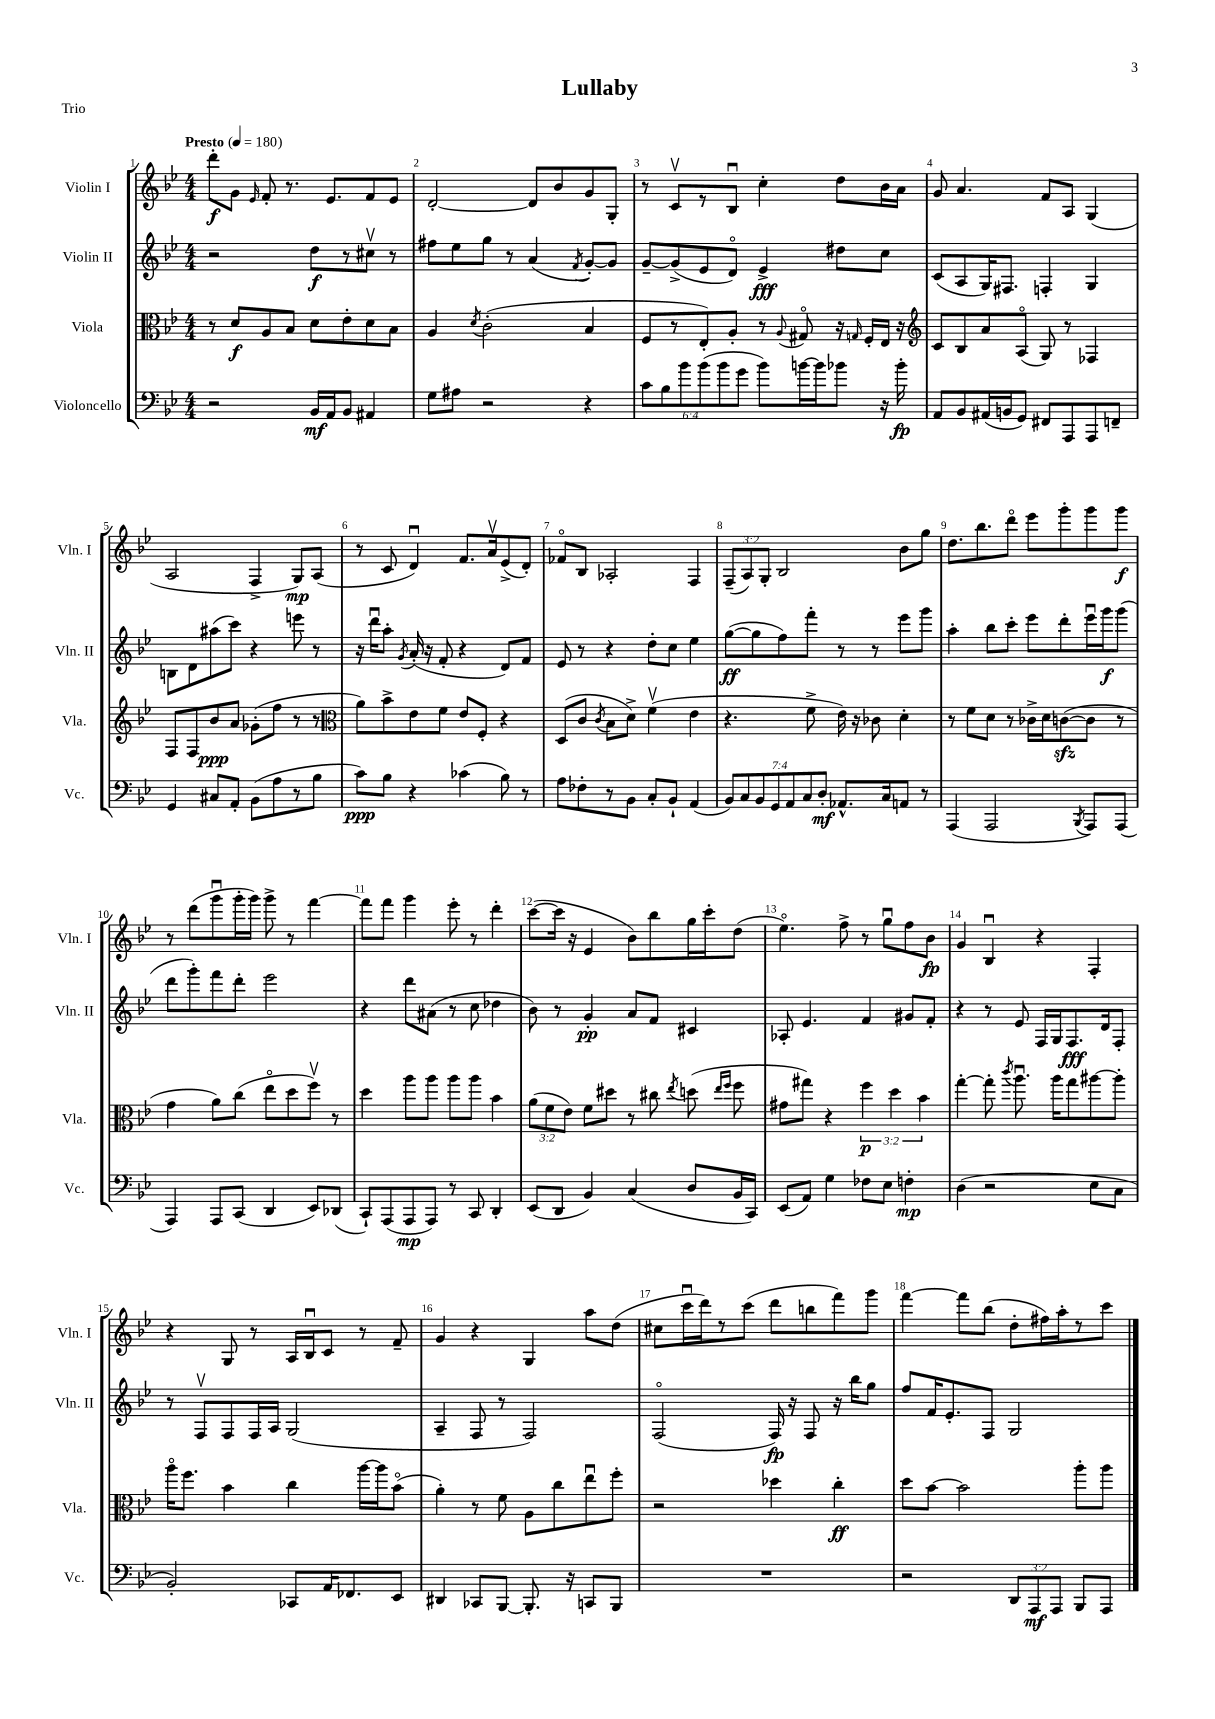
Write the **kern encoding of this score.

**kern	**dynam	**kern	**dynam	**kern	**dynam	**kern	**dynam
*part4	*part4	*part3	*part3	*part2	*part2	*part1	*part1
*staff4	*staff4	*staff3	*staff3	*staff2	*staff2	*staff1	*staff1
*I"Violoncello	*	*I"Viola	*	*I"Violin II	*	*I"Violin I	*
*I'Vc.	*	*I'Vla.	*	*I'Vln. II	*	*I'Vln. I	*
*clefF4	*	*clefC3	*	*clefG2	*	*clefG2	*
*k[b-e-]	*	*k[b-e-]	*	*k[b-e-]	*	*k[b-e-]	*
*M4/4	*	*M4/4	*	*M4/4	*	*M4/4	*
*MM180	*	*MM180	*	*MM180	*	*MM180	*
=1	=1	=1	=1	=1	=1	=1	=1
!	!	!	!	!	!	!LO:TX:a:B:t=Presto	!
2r	.	8r	.	2r	.	8ddd'\L	f
.	.	8d/L	f	.	.	8g\J	.
.	.	.	.	.	.	16qqe-/	.
.	.	8A/	.	.	.	8f'/	.
.	.	8B-/J	.	.	.	8.r	.
16BB-/LL	mf	8d\L	.	8dd\L	f	.	.
16AA/J	.	.	.	.	.	8.e-/L	.
8BB-/J	.	8e-'\	.	8r	.	.	.
4AA#X/	.	8d\	.	8cc#Xv\J	.	8f/	.
.	.	8B-\J	.	8r	.	8e-/J	.
=2	=2	=2	=2	=2	=2	=2	=2
8G\L	.	4A/	.	8ff#X\L	.	[2d'/	.
8A#X\J	.	.	.	8ee-\	.	.	.
.	.	8qd/	.	.	.	.	.
2r	.	(2c'\	.	8gg\J	.	.	.
.	.	.	.	8r	.	.	.
.	.	.	.	(4a/	.	8d/L]	.
.	.	.	.	.	.	8b-/	.
.	.	.	.	8qf/	.	.	.
4r	.	4B-/	.	[8g'/L)	.	8g/	.
.	.	.	.	8g/J]	.	8G'/J	.
=3	=3	=3	=3	=3	=3	=3	=3
12c\L	.	8F/L	.	[8g~/L	.	8r	.
12B-\	.	.	.	.	.	.	.
.	.	8r	.	(8g^/]	.	8cv/L	.
12b-\	.	.	.	.	.	.	.
(12b-\	.	8E-'/)	.	8e-/	.	8r	.
12b-\	.	.	.	.	.	.	.
.	.	8A'/J	.	8d/J)	.	8B-u/J	.
12g\J	.	.	.	.	.	.	.
8b-\L)	.	8r	.	4e-^/	fff	4cc'\	.
.	.	8qqA/	.	.	.	.	.
[16bn\L	.	8G#X/	.	.	.	.	.
16b\J]	.	.	.	.	.	.	.
8b-X\J	.	16r	.	8dd#X\L	.	8dd\L	.
.	.	16qqGn/	.	.	.	.	.
.	.	16F'/LL	.	.	.	.	.
16r	.	16E-/JJ	.	8cc\J	.	16b-\L	.
16b-'\	fp	16r	.	.	.	16a\JJ	.
=4	=4	=4	=4	=4	=4	=4	=4
*	*	*clefG2	*	*	*	*	*
8AA/L	.	8c/L	.	(8c/L	.	8g/	.
8BB-/	.	8B-/	.	8A/	.	4.a/	.
(16AA#X/L	.	8a/	.	16G/K)	.	.	.
16BBn/J	.	.	.	8.F#X/J	.	.	.
8GG/J)	.	(8A/J	.	.	.	.	.
8FF#X/L	.	8G/)	.	4Fn'/	.	8f/L	.
8AAA/	.	8r	.	.	.	8A/J	.
8AAA/	.	4F-X/	.	4G/	.	(4G/	.
8FFn~/J	.	.	.	.	.	.	.
!!LO:LB:g=z
=5	=5	=5	=5	=5	=5	=5	=5
4GG/	.	8F/L	.	8Bn\L	.	2A/	.
.	.	8F/	.	8d\	.	.	.
8C#X/L	.	8b-/	ppp	(8aa#X\	.	.	.
8AA'/J	.	8a/J	.	8ccc\J)	.	.	.
(8BB-\L	.	(8g-X'\L	.	4r	.	4F^/	.
8A\	.	8ff\J	.	.	.	.	.
8r	.	8r	.	8eeen\	.	8G/L)	mp
8B-\J	.	8r	.	8r	.	(8A/J	.
=6	=6	=6	=6	=6	=6	=6	=6
*	*	*clefC3	*	*	*	*	*
8c\L)	ppp	8a\L)	.	16r	.	8r	.
.	.	.	.	16dddu\KL	.	.	.
8B-\J	.	8b-^\	.	8aa'\J	.	8c/	.
.	.	.	.	8qg/	.	.	.
4r	.	8e-\	.	(16a'/	.	4du/)	.
.	.	.	.	16r	.	.	.
.	.	8f\J	.	8f'/	.	.	.
(4c-X\	.	8e-/L	.	4r	.	8.f/L	.
.	.	8F'/J	.	.	.	.	.
.	.	.	.	.	.	16av/k	.
8B-\)	.	4r	.	8d/L)	.	(8e-^/	.
8r	.	.	.	8f/J	.	8d'/J)	.
=7	=7	=7	=7	=7	=7	=7	=7
8A\L	.	(8D/L	.	8e-/	.	8f-X/L	.
8F-X'\	.	8c/J	.	8r	.	8B-/J	.
.	.	8qc/	.	.	.	.	.
8r	.	8B-\L	.	4r	.	2A-X'/	.
8BB-\J	.	8d^\J)	.	.	.	.	.
8C'/L	.	(4fv\	.	8dd'\L	.	.	.
8BB-`/J	.	.	.	8cc\J	.	.	.
(4AA/	.	4e-\	.	4ee-\	.	4F/	.
=8	=8	=8	=8	=8	=8	=8	=8
14BB-/L)	.	4.r	.	([8gg\L	ff	(12F~/L	.
14C/	.	.	.	.	.	.	.
.	.	.	.	.	.	12A/)	.
.	.	.	.	8gg\]	.	.	.
14BB-/	.	.	.	.	.	.	.
.	.	.	.	.	.	12G'/J	.
14GG/	.	.	.	.	.	.	.
.	.	.	.	8ff\)	.	2B-/	.
14AA/	.	.	.	.	.	.	.
14C/	.	.	.	.	.	.	.
.	.	8f^\	.	8fff'\J	.	.	.
14D'/J	mf	.	.	.	.	.	.
8.AA-X^^/L	.	16e-\)	.	8r	.	.	.
.	.	16r	.	.	.	.	.
.	.	8c-X\	.	8r	.	.	.
16C/k	.	.	.	.	.	.	.
8AAn/J	.	4d'\	.	8eee-\L	.	8b-\L	.
8r	.	.	.	8ggg\J	.	8gg\J	.
=9	=9	=9	=9	=9	=9	=9	=9
(4AAA/	.	8r	.	4aa'\	.	8.dd\L	.
.	.	8f\L	.	.	.	.	.
.	.	.	.	.	.	8.bb-\	.
2AAA/	.	8d\J	.	8bb-\L	.	.	.
.	.	8r	.	8ccc'\J	.	8ddd\J	.
.	.	16c-X^\LL	.	8eee-\L	.	8eee-\L	.
.	.	16d\J	.	.	.	.	.
.	.	([8cnzz\	.	8ddd'\	.	8ggg'\	.
8qBBB-/	.	.	.	.	.	.	.
8AAA/L)	.	8c\J]	.	16eee-u\L	.	8ggg\	.
.	.	.	.	16ggg\J	f	.	.
(8AAA/J	.	8r	.	(8ggg\J	.	8ggg\J	f
!!LO:LB:g=z
=10	=10	=10	=10	=10	=10	=10	=10
4AAA/)	.	4g\	.	8ddd\L	.	8r	.
.	.	.	.	8ggg'\)	.	(8ddd\L	.
8AAA/L	.	8a\L)	.	8fff\	.	8gggu\	.
(8CC/J	.	(8cc\J	.	8ddd'\J	.	16ggg'\L	.
.	.	.	.	.	.	16ggg\JJ)	.
4DD/	.	8ee-\L	.	2eee-\	.	8ggg^\	.
.	.	8dd\	.	.	.	8r	.
8EE-/L)	.	8ffv\J)	.	.	.	[4fff\	.
(8DD-X/J	.	8r	.	.	.	.	.
=11	=11	=11	=11	=11	=11	=11	=11
8CC`/L)	.	4dd\	.	4r	.	8fff\L]	.
(8AAA/	.	.	.	.	.	8fff\J	.
8AAA/	mp	8aa\L	.	8ddd\L	.	4ggg\	.
8AAA/J)	.	8aa\J	.	(8a#X\J	.	.	.
8r	.	8aa\L	.	8r	.	8eee-'\	.
8CC/	.	8aa\J	.	8cc\	.	8r	.
4DD'/	.	4b-\	.	4dd-X\	.	4ddd'\	.
=12	=12	=12	=12	=12	=12	=12	=12
(8EE-/L	.	(12a\L	.	8b-\)	.	([8ccc\L	.
.	.	12f\	.	.	.	.	.
8DD/J	.	.	.	8r	.	16ccc\Jk]	.
.	.	12e-\J)	.	.	.	.	.
.	.	.	.	.	.	16r	.
4BB-/)	.	8f\L	.	4g'/	pp	4e-/	.
.	.	8dd#X\J	.	.	.	.	.
(4C/	.	8r	.	8a/L	.	8b-\L)	.
.	.	8cc#X\	.	8f/J	.	8bb-\	.
.	.	8qee-/	.	.	.	.	.
8D/L	.	(8ddn\	.	4c#X/	.	16gg\L	.
.	.	.	.	.	.	16ccc'\J	.
.	.	16qqee-/LL	.	.	.	.	.
.	.	16qqff/JJ	.	.	.	.	.
16BB-/L	.	8ff\	.	.	.	(8dd\J	.
16CC/JJ)	.	.	.	.	.	.	.
=13	=13	=13	=13	=13	=13	=13	=13
(8EE-/L	.	8g#X\L	.	8A-X'/	.	4.ee-\)	.
8AA/J)	.	8gg#X\J)	.	4.e-/	.	.	.
4G\	.	4r	.	.	.	.	.
.	.	.	.	.	.	8ff^\	.
8F-X\L	.	6ff\	p	4f/	.	8r	.
8E-\J	.	.	.	.	.	8ggu\L	.
.	.	6dd\	.	.	.	.	.
4Fn'\	mp	.	.	8g#X/L	.	8ff\	.
.	.	6b-\	.	.	.	.	.
.	.	.	.	8f'/J	.	8b-\J	fp
=14	=14	=14	=14	=14	=14	=14	=14
(4D\	.	[4gg'\	.	4r	.	4g/	.
2r	.	8gg'\]	.	8r	.	4B-u/	.
.	.	8qccc/	.	.	.	.	.
.	.	8.aau\	.	8e-/	.	.	.
.	.	.	.	16F/LL	.	4r	.
.	.	16aa\KL	.	16G/J	.	.	.
.	.	8gg\	.	8.F/	fff	.	.
8E-\L	.	[8aa#X\	.	.	.	4F'/	.
.	.	.	.	16d/k	.	.	.
8C\J	.	8aa#'\J]	.	8F'/J	.	.	.
!!LO:LB:g=z
=15	=15	=15	=15	=15	=15	=15	=15
2BB-'/)	.	16aa\KL	.	8r	.	4r	.
.	.	8.ff\J	.	.	.	.	.
.	.	.	.	8Fv/L	.	.	.
.	.	4b-\	.	8F/	.	8G/	.
.	.	.	.	16F/L	.	8r	.
.	.	.	.	16A/JJ	.	.	.
8CC-X/L	.	4cc\	.	(2G/	.	16A/LL	.
.	.	.	.	.	.	16B-u/J	.
16AA/K	.	.	.	.	.	8c/J	.
8.FF-X/	.	.	.	.	.	.	.
.	.	[16aa\LL	.	.	.	8r	.
.	.	16aa\J]	.	.	.	.	.
8EE-/J	.	(8b-\J	.	.	.	8f~/	.
=16	=16	=16	=16	=16	=16	=16	=16
4DD#X/	.	4a'\)	.	4A~/	.	4g/	.
8CC-X/L	.	8r	.	8F/	.	4r	.
[8BBB-/J	.	8f\	.	8r	.	.	.
8.BBB-'/]	.	8A\L	.	2F/)	.	4G/	.
.	.	8cc\	.	.	.	.	.
16r	.	.	.	.	.	.	.
8CCn/L	.	8ee-u\	.	.	.	8aa\L	.
8BBB-/J	.	8ff'\J	.	.	.	(8dd\J	.
=17	=17	=17	=17	=17	=17	=17	=17
1r	.	2r	.	(2F/	.	8cc#X\L	.
.	.	.	.	.	.	16cccu\L	.
.	.	.	.	.	.	16ddd\J)	.
.	.	.	.	.	.	8r	.
.	.	.	.	.	.	(8ccc\J	.
.	.	4dd-X\	.	16F/)	fp	8ddd\L	.
.	.	.	.	16r	.	.	.
.	.	.	.	8F/	.	8bbn\	.
.	.	4cc'\	ff	16r	.	8fff\)	.
.	.	.	.	16bb-\KL	.	.	.
.	.	.	.	8gg\J	.	8ggg\J	.
=18	=18	=18	=18	=18	=18	=18	=18
2r	.	8dd\L	.	8ff/L	.	[4fff\	.
.	.	[8b-\J	.	16f/K	.	.	.
.	.	.	.	8.e-'/	.	.	.
.	.	2b-\]	.	.	.	8fff\L]	.
.	.	.	.	8F/J	.	(8bb-\J	.
12DD/L	.	.	.	2G/	.	8dd'\L	.
12AAA/	mf	.	.	.	.	.	.
.	.	.	.	.	.	16ff#X\L)	.
12AAA/J	.	.	.	.	.	.	.
.	.	.	.	.	.	16aa'\J	.
8BBB-/L	.	8aa'\L	.	.	.	8r	.
8AAA/J	.	8aa\J	.	.	.	8ccc\J	.
==	==	==	==	==	==	==	==
*-	*-	*-	*-	*-	*-	*-	*-
